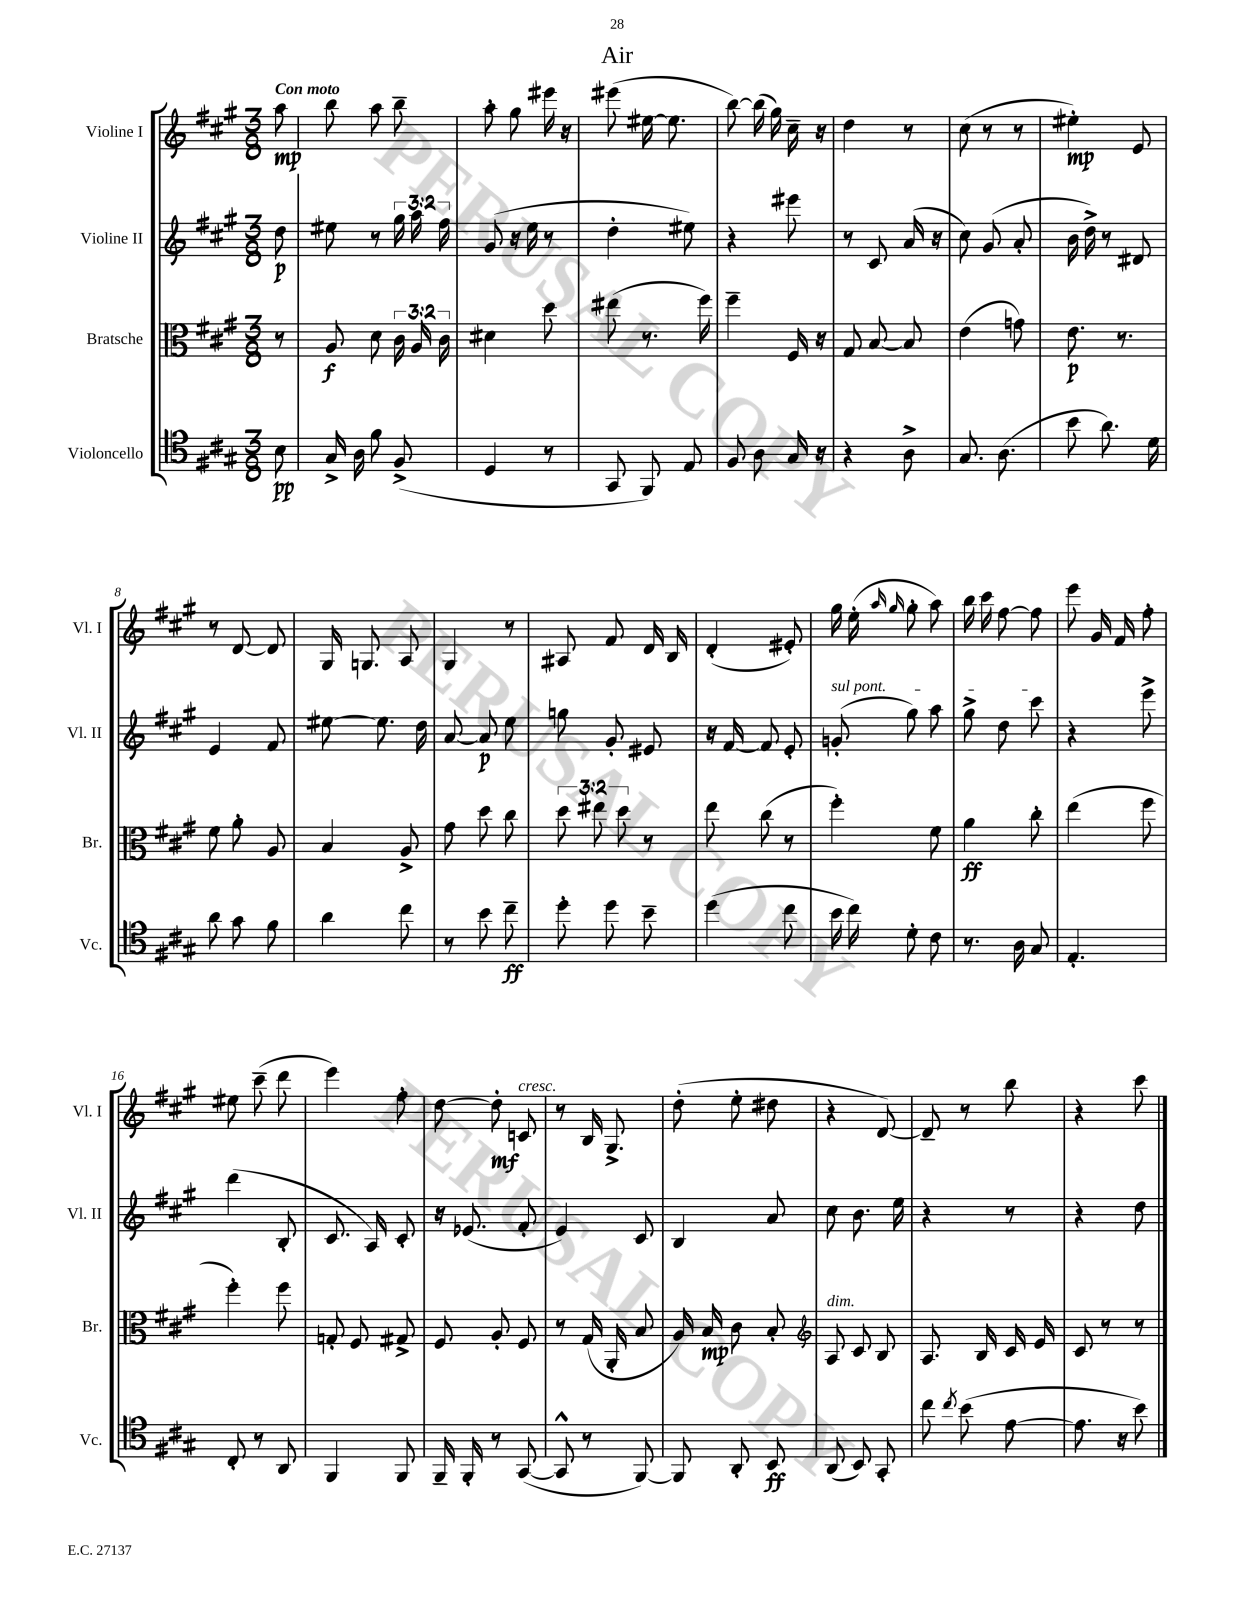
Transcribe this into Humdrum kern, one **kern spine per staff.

**kern	**dynam	**kern	**dynam	**kern	**dynam	**kern	**dynam
*part4	*part4	*part3	*part3	*part2	*part2	*part1	*part1
*staff4	*staff4	*staff3	*staff3	*staff2	*staff2	*staff1	*staff1
*I"Violoncello	*	*I"Bratsche	*	*I"Violine II	*	*I"Violine I	*
*I'Vc.	*	*I'Br.	*	*I'Vl. II	*	*I'Vl. I	*
*clefC4	*	*clefC3	*	*clefG2	*	*clefG2	*
*k[f#c#g#]	*	*k[f#c#g#]	*	*k[f#c#g#]	*	*k[f#c#g#]	*
*M3/8	*	*M3/8	*	*M3/8	*	*M3/8	*
=	=	=	=	=	=	=	=
!	!	!	!	!	!	!LO:TX:a:B:t=Con moto	!
8B\	pp	8r	.	8dd\	p	8aa\	mp
=1	=1	=1	=1	=1	=1	=1	=1
16G#^/	.	8A/	f	8ee#X\	.	8bb\	.
16A\	.	.	.	.	.	.	.
8f#\	.	8d\	.	8r	.	8aa\	.
(8F#^/	.	24c#\	.	24gg#\	.	8bb~\	.
.	.	24A/	.	24aa\	.	.	.
.	.	24c#\	.	24ff#\	.	.	.
=2	=2	=2	=2	=2	=2	=2	=2
4D/	.	4d#X\	.	(8g#/	.	8aa'\	.
.	.	.	.	16r	.	8gg#\	.
.	.	.	.	16ee\	.	.	.
8r	.	8dd\	.	8r	.	16eee#X\	.
.	.	.	.	.	.	16r	.
=3	=3	=3	=3	=3	=3	=3	=3
8GG#/	.	(8ee#X\	.	4dd'\	.	(8eee#X\	.
8FF#/)	.	8.r	.	.	.	[16ee#X\	.
.	.	.	.	.	.	8.ee#\]	.
8E/	.	.	.	8ee#X\)	.	.	.
.	.	16ff#\)	.	.	.	.	.
=4	=4	=4	=4	=4	=4	=4	=4
8F#/	.	4ff#~\	.	4r	.	[8bb\)	.
8A\	.	.	.	.	.	(16bb\]	.
.	.	.	.	.	.	16gg#\)	.
16G#/	.	16F#/	.	8eee#X\	.	16cc#~\	.
16r	.	16r	.	.	.	16r	.
=5	=5	=5	=5	=5	=5	=5	=5
4r	.	8G#/	.	8r	.	4dd\	.
.	.	[8B/	.	8c#/	.	.	.
8A^\	.	8B/]	.	(16a/	.	8r	.
.	.	.	.	16r	.	.	.
=6	=6	=6	=6	=6	=6	=6	=6
8.G#/	.	(4e\	.	8cc#\)	.	(8cc#\	.
.	.	.	.	(8g#/	.	8r	.
(8.A\	.	.	.	.	.	.	.
.	.	8gn\)	.	8a'/	.	8r	.
=7	=7	=7	=7	=7	=7	=7	=7
8b\	.	8.e\	p	16b\	.	4ee#X'\)	mp
.	.	.	.	16dd^\)	.	.	.
8.a\)	.	.	.	8r	.	.	.
.	.	8.r	.	.	.	.	.
.	.	.	.	8d#X/	.	8e/	.
16d\	.	.	.	.	.	.	.
!!LO:LB:g=z
=8	=8	=8	=8	=8	=8	=8	=8
8a\	.	8f#\	.	4e/	.	8r	.
8g#\	.	8a'\	.	.	.	[8d/	.
8f#\	.	8A/	.	8f#/	.	8d/]	.
=9	=9	=9	=9	=9	=9	=9	=9
4a\	.	4B/	.	[8ee#X\	.	16G#/	.
.	.	.	.	.	.	8.Gn/	.
.	.	.	.	8.ee#\]	.	.	.
8cc#\	.	8A^/	.	.	.	8A/	.
.	.	.	.	16dd\	.	.	.
=10	=10	=10	=10	=10	=10	=10	=10
8r	.	8g#\	.	[8a/	.	4G#/	.
8b\	.	8dd\	.	8a/]	p	.	.
8cc#~\	ff	8cc#\	.	8ee\	.	8r	.
=11	=11	=11	=11	=11	=11	=11	=11
8dd'\	.	12dd\	.	8ggn\	.	8A#X/	.
.	.	12ee#X\	.	.	.	.	.
8dd\	.	.	.	8g#'/	.	8f#/	.
.	.	12dd\	.	.	.	.	.
8b~\	.	8r	.	8e#X/	.	16d/	.
.	.	.	.	.	.	16B/	.
=12	=12	=12	=12	=12	=12	=12	=12
(4dd\	.	8ee\	.	16r	.	(4d'/	.
.	.	.	.	[16f#/	.	.	.
.	.	(8cc#\	.	8f#/]	.	.	.
8cc#\	.	8r	.	8e'/	.	8e#X'/)	.
=13	=13	=13	=13	=13	=13	=13	=13
!	!	!	!	!LO:TX:a:i:t=sul pont.	!	!	!
16b\	.	4ff#'\)	.	(8gn'/	.	16gg#\	.
16cc#\)	.	.	.	.	.	(16ee'\	.
.	.	.	.	.	.	16qqaa/	.
.	.	.	.	.	.	16qqgg#/	.
8d'\	.	.	.	8gg#\)	.	8gg#'\	.
8c#\	.	8f#\	.	8aa\	.	8aa\)	.
=14	=14	=14	=14	=14	=14	=14	=14
8.r	.	4a\	ff	8gg#^\	.	16bb\	.
.	.	.	.	.	.	16ccc#\	.
.	.	.	.	8dd\	.	[8ff#\	.
16A\	.	.	.	.	.	.	.
8G#/	.	8cc#'\	.	8ccc#\	.	8ff#\]	.
=15	=15	=15	=15	=15	=15	=15	=15
4.E'/	.	(4ee\	.	4r	.	8eee\	.
.	.	.	.	.	.	16g#/	.
.	.	.	.	.	.	16f#/	.
.	.	8ff#\	.	8eee^\	.	8ff#'\	.
!!LO:LB:g=z
=16	=16	=16	=16	=16	=16	=16	=16
8C#'/	.	4ff#'\)	.	(4ddd\	.	8ee#X\	.
8r	.	.	.	.	.	(8ccc#~\	.
8AA/	.	8ff#\	.	8B'/	.	8ddd\	.
=17	=17	=17	=17	=17	=17	=17	=17
4FF#/	.	8Gn'/	.	8.c#/	.	4eee\)	.
.	.	8F#/	.	.	.	.	.
.	.	.	.	16A/)	.	.	.
8FF#/	.	8G#X^/	.	8c#'/	.	8ff#'\	.
=18	=18	=18	=18	=18	=18	=18	=18
16FF#~/	.	8F#/	.	16r	.	[8dd\	.
16FF#'/	.	.	.	(8.e-X/	.	.	.
8r	.	8A'/	.	.	.	8dd'\]	mf
!	!	!	!	!	!	!LO:TX:a:i:t=cresc.	!
([8GG#/	.	8F#/	.	8f#'/	.	8cn/	.
=19	=19	=19	=19	=19	=19	=19	=19
8GG#^^/]	.	8r	.	4e/)	.	8r	.
8r	.	(16G#/	.	.	.	16B/	.
.	.	16AA'/	.	.	.	8.G#^/	.
[8FF#/)	.	8B/	.	8c#/	.	.	.
=20	=20	=20	=20	=20	=20	=20	=20
8FF#/]	.	16A/)	.	4B/	.	(8dd'\	.
.	.	16B/	mp	.	.	.	.
8AA'/	.	8c#\	.	.	.	8ee'\	.
8BB/	ff	8B'/	.	8a/	.	8dd#X\	.
=21	=21	=21	=21	=21	=21	=21	=21
*	*	*clefG2	*	*	*	*	*
!	!	!LO:TX:a:i:t=dim.	!	!	!	!	!
(8AA/	.	8A/	.	8cc#\	.	4r	.
8BB/)	.	8c#/	.	8.b\	.	.	.
8GG#'/	.	8B/	.	.	.	[8d/)	.
.	.	.	.	16ee\	.	.	.
=22	=22	=22	=22	=22	=22	=22	=22
8cc#\	.	8.A/	.	4r	.	8d~/]	.
8qcc#/	.	.	.	.	.	.	.
(8b\	.	.	.	.	.	8r	.
.	.	16B/	.	.	.	.	.
[8e\	.	16c#/	.	8r	.	8bb\	.
.	.	16e/	.	.	.	.	.
=23	=23	=23	=23	=23	=23	=23	=23
8.e\]	.	8c#/	.	4r	.	4r	.
.	.	8r	.	.	.	.	.
16r	.	.	.	.	.	.	.
8b\)	.	8r	.	8dd\	.	8ccc#\	.
==	==	==	==	==	==	==	==
*-	*-	*-	*-	*-	*-	*-	*-
